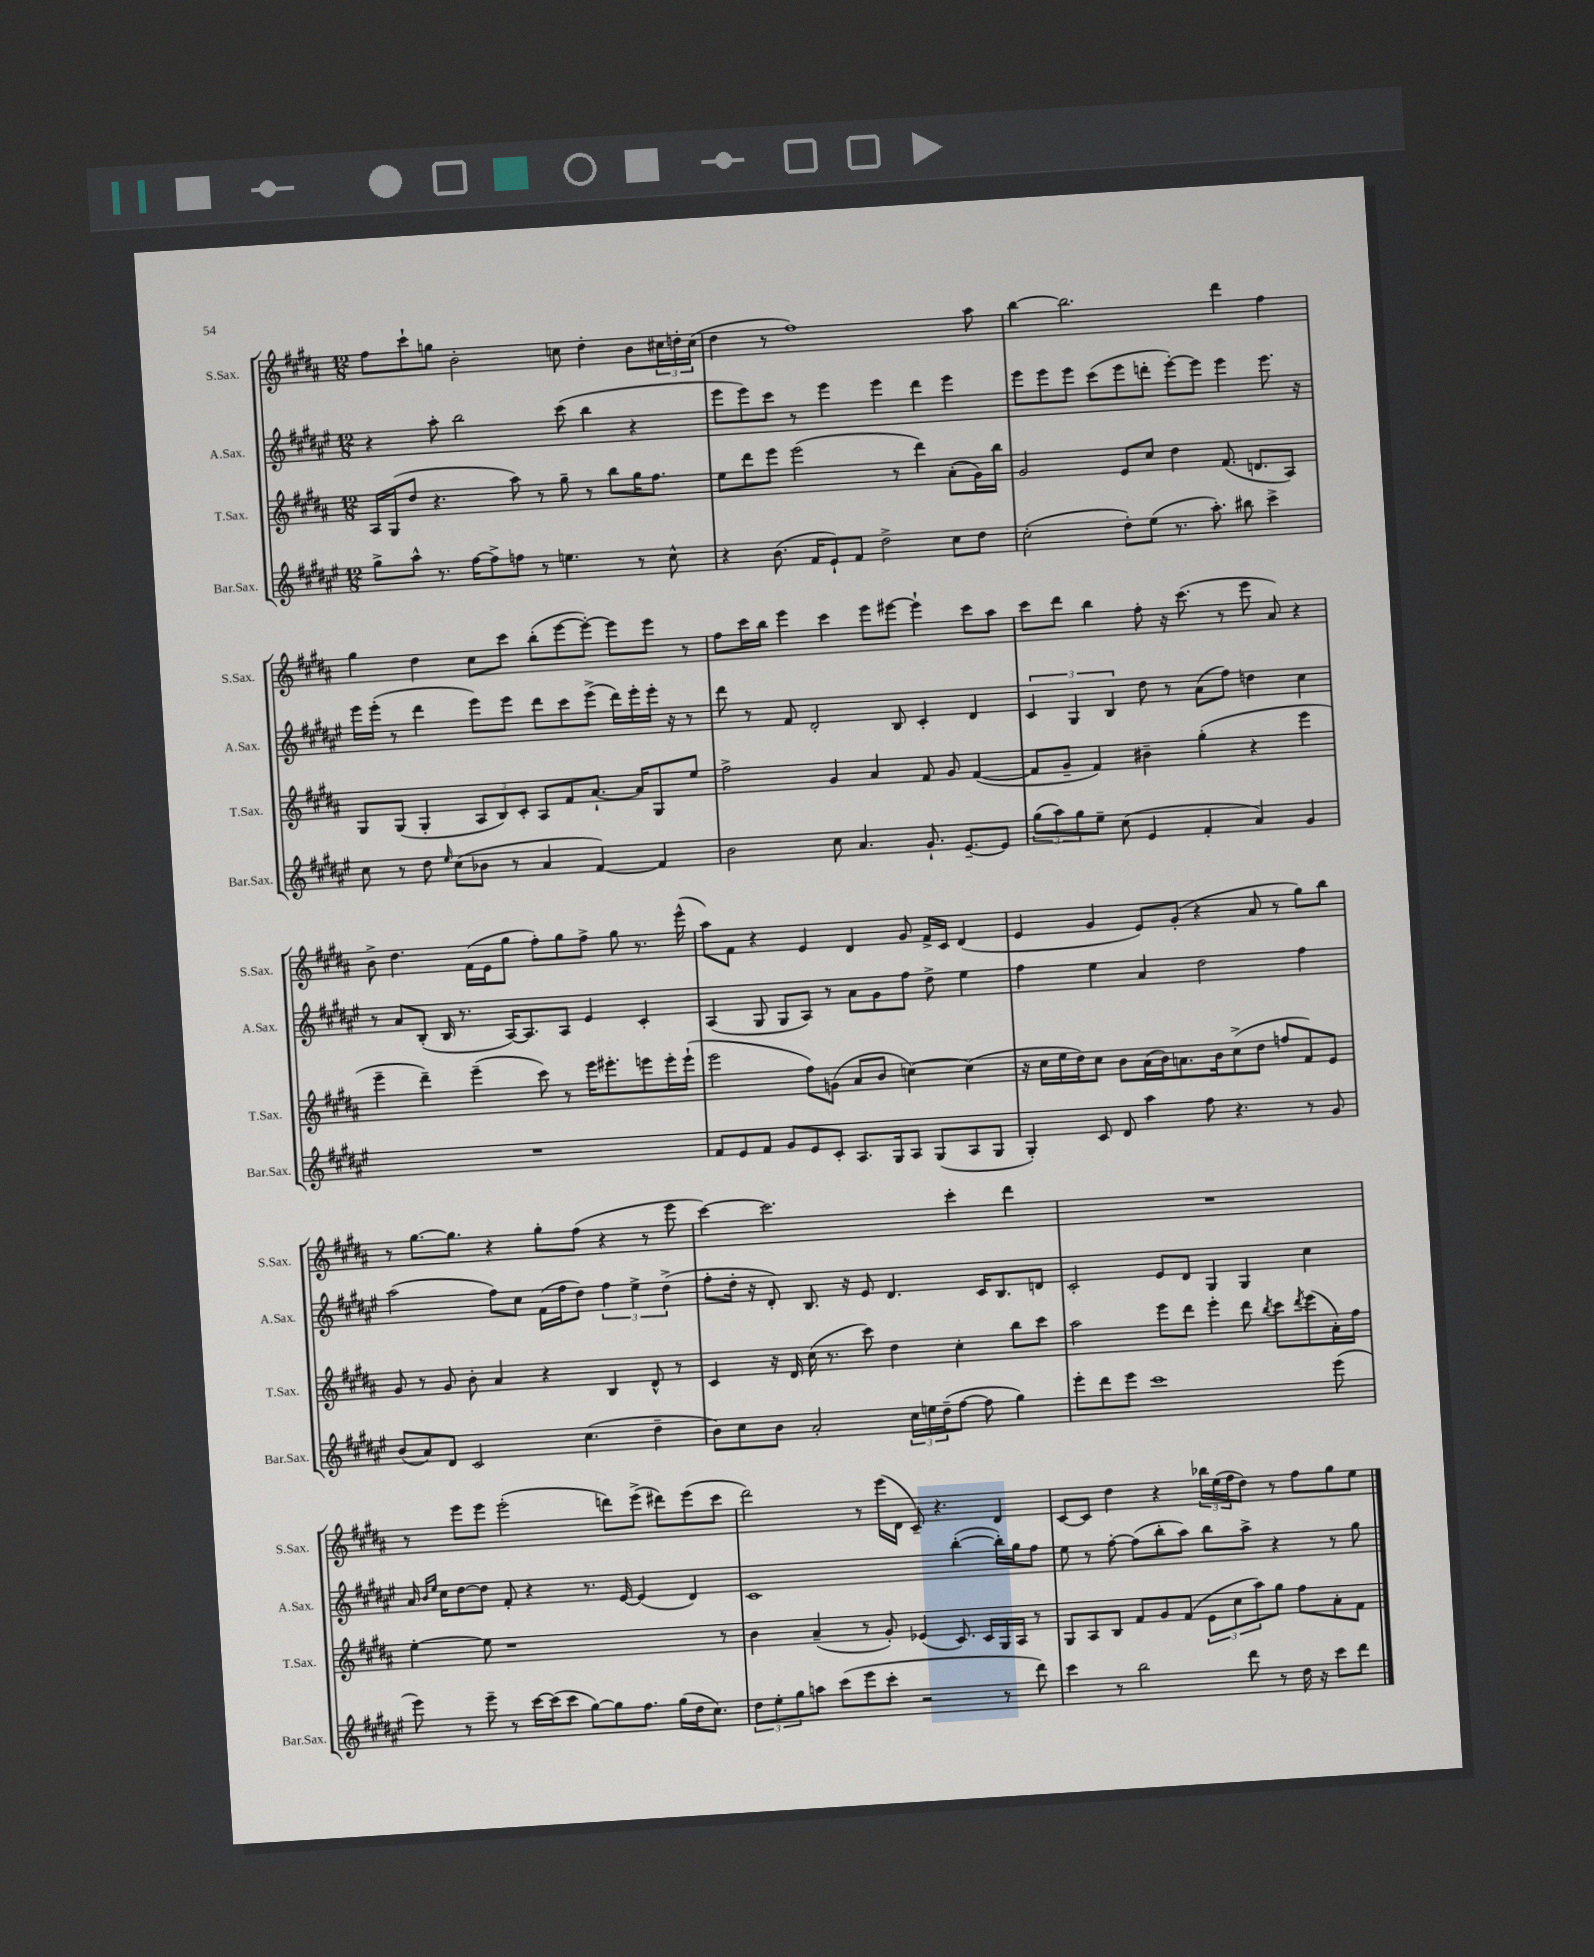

**kern	**kern	**kern	**kern
*staff4	*staff3	*staff2	*staff1
*clefG2	*clefG2	*clefG2	*clefG2
*k[f#c#g#d#a#e#]	*k[f#c#g#d#a#]	*k[f#c#g#d#a#e#]	*k[f#c#g#d#a#]
*M12/8	*M12/8	*M12/8	*M12/8
8gg#^\L	16A#/LL	4r	8ff#\L
.	(16G#/J	.	.
8aa#^^\J	8dd#/J	.	8ccc#`\
8.r	4.r	8aa#'\	8gg\J
.	.	2bb\	2b'\
[16ff#\LK	.	.	.
8ff#^\]	.	.	.
8ff\J	8aa#\)	.	.
8r	8r	.	.
4.ee\	8gg#~\	(8ccc#\	8cc\
.	8r	4bb\	4dd#'\
.	8bb\L	.	.
8r	16gg#\K	4r	8b\L
.	8.ff#\J	.	.
8cc#^^\	.	.	24cc#\L
.	.	.	24dd'\
.	.	.	(24cc#\JJ
=	=	=	=
4r	8ee\L	8eee#\L	4dd#\
.	8ddd#\	8eee#\)	.
(8.b\	8eee\J	8ccc#\J	8r
.	(2eee\	8r	1ff#)
16f#/LK	.	.	.
8e#`/)	.	4eee#\	.
8f#/J	.	.	.
2dd#^\	.	4eee#\	.
.	8r	.	.
.	4ddd#\)	4ddd#\	.
8cc#\L	(8a#'\L	4eee#\	.
8dd#\J	16g#\L)	.	8aa#\
.	16bb\JJ	.	.
=	=	=	=
(2cc#'\	2g#/	8eee#\L	[4bb\
.	.	8eee#\	.
.	.	8eee#\J	2.bb\]
.	.	(8ccc#\L	.
8dd#'\L)	8e/L	8eee#\	.
(8ee#\J	8cc#/J	8ddd'\J	.
8.r	4dd#\	[8eee#'\L)	.
.	.	8eee#\]J	.
8.aa#'\)	.	.	.
.	(8.f#/	4eee#\	4ddd#\
8bb#\	.	.	.
.	8.d/L	.	.
4ccc#^\	.	8.eee#\	4ff#\
.	8A#/J)	.	.
.	.	16r	.
=	=	=	=
8cc#\	8G#/L	16eee#\LL	4gg#\
.	.	(16eee#'\JJ	.
8r	(8G#/J	8r	.
8dd#\	4G#'/	4ddd#\	4dd#\
16qqee#/	.	.	.
(8cc#\L	.	.	.
8b-\J	12A#/L	8eee#\L)	8cc#\L
.	12B/)	.	.
8r	.	8eee#\J	8ccc#\J
.	12c#'/J	.	.
4a#/	8A#/L	8ddd#\L	(8bb'\L
.	8f#/	8ccc#\	[8eee\
[4f#/)	[8.a#`/J	(8eee#^\J	8eee'\_J)
.	.	16ddd#\LL)	8eee\]L
.	16a#/]LK	16eee#'\	.
4f#/]	8G#/	16eee#'\JJ	8eee\J
.	.	16r	.
.	8ee/J	8r	8r
=	=	=	=
2b\	2ff#^\	8ddd#\	8ff#\L
.	.	8r	16ccc#\L
.	.	.	16bb\JJ
.	.	8f#/	4eee\
.	.	2d#'/	.
8cc#\	4g#/	.	4ccc#\
4.a#/	.	.	.
.	4a#/	.	8eee\L
.	.	8B/	[8eee#\J
8.g#`/	8f#/	4c#'/	4eee#`\]
.	8g#/	.	.
[8.e#~/L	.	.	.
.	([4f#/	4d#/	8ccc#\L
8e#/]J	.	.	8aa#\J
=	=	=	=
(12gg#\L	8f#/]L	6c#/	8ccc#\L
12aa#\)	.	.	.
.	8g#~/J	.	8ddd#\J
12gg#\	.	6G#/	.
8ee#~\J	4f#/)	.	4bb\
.	.	6B/	.
(8cc#\	.	.	.
4e#/	4b#~\	8dd#\	8ff#'\
.	.	8r	16r
.	.	.	(8.ccc#\
4f#'/	(4gg#'\	(8a#\L	.
.	.	8ff#\J)	8r
4a#/)	4r	4dd\	8eee\
.	.	.	8a#/)
4g#/	4eee\	4cc#\	4r
=	=	=	=
1.r	4eee~\	8r	8b^\
.	.	8a#/L	4.dd#\
.	4ddd#~\)	(8B'/J	.
.	.	16B/	.
.	.	8.r	.
.	(4eee~\	.	(16f#\LL
.	.	.	16e\J
.	.	[16A#/LK)	8gg#\J
.	.	8.A#/]	.
.	8ccc#\)	.	8ff#'\L)
.	8r	8A#/J	8gg#\
.	16eee\LK	4e#/	8ff#^\J
.	8.eee#'\	.	.
.	.	.	8gg#\
.	8eee\	4c#'/	8.r
.	16eee'\L	.	.
.	(16eee`\JJ	.	(16eee^^\
=	=	=	=
8f#/L	2eee\	(4A#/	8aa#\L)
8e#/	.	.	8f#\J
8f#/J	.	8G#/	4r
8g#/L	.	8G#/L	.
8e#/	8ff#\L)	8A#/J)	4e/
8c#'/J	(8g\J	8r	.
8.A#/L	8a#/L	8a#\L	4d#/
.	8b/J	8g#\	.
16G#/k	.	.	.
8A#/J	[4cc\)	8ff#\J	8g#/
(8G#/L	.	8dd#^\	16f#^/LL
.	.	.	16c#/JJ
8A#/	(4cc\]	4ee#\	(4d#/
8G#/J	.	.	.
=	=	=	=
4G#'/)	16r	4ff#\	4e/
.	16cc#\LL	.	.
.	16ee\	.	.
.	16dd#\J)	.	.
8c#/	8cc#\J	4ee#\	4g#/
8d#/	8b\L	.	.
4aa#\	(16a#\L	4a#/	8e/L)
.	16b\J)	.	.
.	8.a\	.	(8g#'/J
8ff#\	.	2dd#\	4r
.	16b\k	.	.
4.r	(8cc#^\	.	.
.	8dd#\J	.	8a#/
.	8ff/L	.	8r
8r	8f#/)	4ff#\	8gg#\L)
8g#/	8e/J	.	8bb\J
=	=	=	=
(8b/L	8g#/	(2aa#\	8r
8a#/)	8r	.	[8.gg#\L
8d#/J	8g#/	.	.
.	.	.	8.gg#\]J
2c#/	8b'\	.	.
.	4a#/	8ff#\L)	4r
.	.	8cc#\J	.
.	4r	(16f#\LL	8gg#'\L
.	.	16ff#\J	.
(4.cc#\	.	8dd#\J)	(8ff#\J
.	4B/	6ff#\	4r
.	.	6ee#^\	.
4dd#~\	8d#^^/	.	8r
.	.	(6dd#^\	.
.	8r	.	8eee\
=	=	=	=
8b\L)	4c#/	8ff#'\L	[4ccc#\)
8cc#\	.	16dd#'\Jk	.
.	.	16r	.
8b\J	16r	8d#'/)	2.ccc#\]
.	16d#/	.	.
2a#'/	(16cc#\	8.B/	.
.	8.r	.	.
.	.	16r	.
.	8ccc#\)	8e#/	.
.	4dd#\	4.d#/	.
24cc#\LL	.	.	.
24ee\	.	.	.
(24dd#~\J	.	.	.
[8ff#\J	4cc#'\	.	4ccc#'\
8ff#\]	.	16c#/LK	.
.	.	8.B/	.
4gg#\)	8bb\L	.	4ddd#\
.	8ccc#\J	8d/J	.
=	=	=	=
8eee#'\L	2aa#\	2c#'/	1.r
8ddd#\	.	.	.
8eee#\J	.	.	.
1ccc#	.	.	.
.	8eee\L	8e#/L	.
.	8ddd#\J	8d#/J	.
.	4eee'\	4G#/	.
.	8ddd#\	4G#/	.
.	8qbb/	.	.
.	8ccc#\L	.	.
.	8qddd#/	.	.
.	(8eee\	4cc#\	.
(8eee#\	16a#'\L)	.	.
.	16ff#\JJ	.	.
=	=	=	=
8eee#\)	[4ee'\	16a#/	8r
.	.	16qqb/LL	.
.	.	16qqee#/JJ	.
.	.	16cc#\LK	.
8r	.	[8dd#\	8eee\L
8eee#~\	8ee\]	8dd#\]J	8eee\J
8r	1r	8f#'/	(2eee'\
[16ccc#\LL	.	4r	.
(16ccc#\]J	.	.	.
8ccc#\J	.	.	.
[8gg#\L)	.	8.r	.
8gg#\]	.	.	8ddd\L)
.	.	[16e#/	.
8.ff#\J	.	(4e#/]	(8eee^\J
.	.	.	8ddd#\L)
(16gg#\LL	.	.	.
16dd#\J	.	4d#/)	(8eee\
8.cc#\J)	.	.	.
.	8r	.	8ccc#\J
=	=	=	=
12dd#\L	4b\	1c#	2ddd#\)
12ee#'\	.	.	.
12gg#\	.	.	.
8aa\J	(4a#~/	.	.
(8ccc#\L	.	.	.
8eee#\	8r	.	8r
8ccc#'\J	8g#'/)	.	(16eee\LL
.	.	.	16d#\JJ
2r	(4e-/	.	8c#~/)
.	.	.	4.r
.	8.c#/)	([4bb'\	.
.	16c#/LL	.	.
8r	16G#/	16bb'\]LL)	4d#/
.	16A#/JJ	16gg#\J	.
8ddd#\)	8r	8ff#\J	.
=	=	=	=
4ccc#\	8G#/L	8ee#\	[8c#/L
.	8A#/	8r	8c#/]J
8r	8B/J	[8ff#'\	4dd#\
2bb\	8f#/L	(8ff#\]L	.
.	8g#/	8bb'\	4r
.	(8f#/J	8aa#\J)	.
.	12e\L	8bb\L	24bb-\LL
.	.	.	(24ee\
.	12cc#\	.	24ff#\J
8ddd#\	.	8aa#^\J	8dd#\J)
.	12aa#\)	.	.
8r	8gg#\J	4r	8r
16dd#\	8ff#\L	.	8ff#\L
16r	.	.	.
8ccc#\L	8a#'\	8r	8gg#\
8ddd#\J	8f#\J	8gg#\	8ee\J
==	==	==	==
*-	*-	*-	*-
